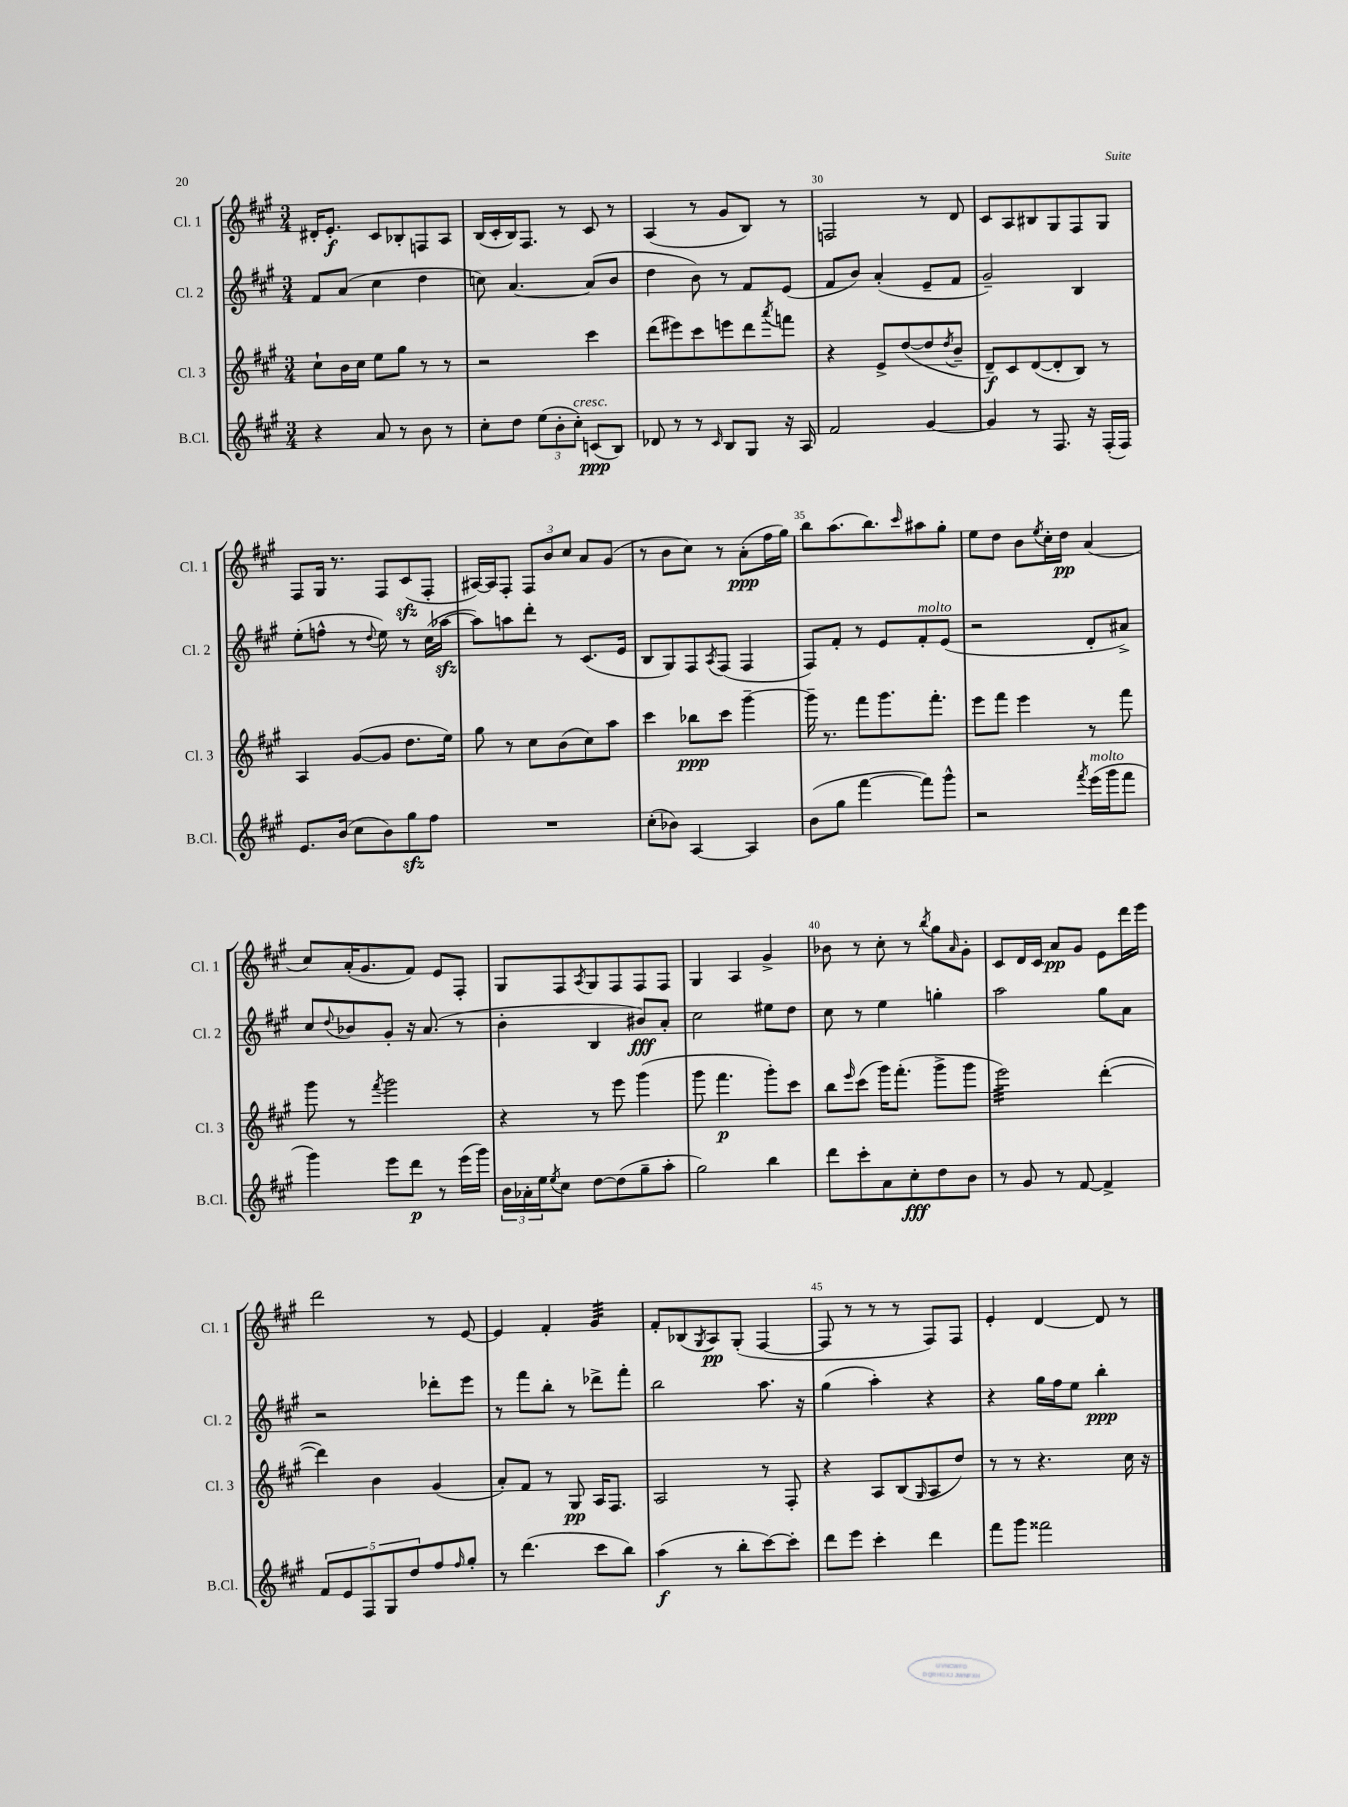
<<
\new StaffGroup <<
\new Staff = "s0" \with { instrumentName = "Cl. 1" shortInstrumentName = "Cl. 1" } {
    \clef treble \key a \major \numericTimeSignature \time 3/4
    dis'16-. e'8.-.\f cis'8 bes8-. f8 a8 |
    b16( cis'16-. b16) fis8. r8 cis'8 r8 |
    a4( r8 gis'8 b8) r8 |
    f2 r8 d'8 |
    cis'8 a8 bis8 gis8 fis8 gis8 |
    fis8 gis16 r8. fis8 cis'8\sfz( fis8-. |
    ais16~) ais16 fis8-. \tuplet 3/2 { fis8 b'8 cis''8 } a'8 gis'8( |
    r8 b'8 cis''8) r8 a'8-.\ppp( fis''16 gis''16) |
    b''8 a''8.( b''8.) \grace { cis'''16 } ais''8 gis''8-. |
    e''8 d''8 b'8 \acciaccatura { e''8 } cis''16-. d''16\pp a'4( |
    cis''8) a'16-.( gis'8. fis'8) e'8 fis8-. |
    gis8 fis8 \acciaccatura { a8 } gis8 fis8 fis8 fis8 |
    gis4 a4 gis'4-> |
    bes'8 r8 cis''8-. r8 \acciaccatura { b''8 } gis''8 \grace { a'16 } gis'8-. |
    cis'8 d'16 cis'16 a'8\pp gis'8 e'8 d'''16 e'''16 |
    d'''2 r8 e'8~ |
    e'4 fis'4-. gis'4:32 |
    fis'8-. bes8( \acciaccatura { gis8 } a8\pp) gis8-.( fis4~ |
    fis8 r8 r8 r8 fis8) fis8 |
    e'4-. d'4~ d'8 r8 \bar "|." |
}
\new Staff = "s1" \with { instrumentName = "Cl. 2" shortInstrumentName = "Cl. 2" } {
    \clef treble \key a \major \numericTimeSignature \time 3/4
    fis'8 a'8( cis''4 d''4 |
    c''8) a'4.~ a'8( b'8 |
    d''4 b'8) r8 fis'8 e'8( |
    fis'8 b'8) a'4-.( e'8-- fis'8 |
    gis'2--) b4 |
    e''8-.( f''8-^ r8 \appoggiatura { d''8 } e''8) r8 cis''16( aes''16~\sfz |
    aes''8) a''8 d'''8-. r8 cis'8.( e'16 |
    b8 gis8) fis8 \acciaccatura { a8 } fis8( fis4 |
    fis8) fis'8-. r8 e'8 fis'8-.^\markup { \italic "molto" } e'8( |
    r2 d'8-. ais'8->) |
    cis''8 \appoggiatura { d''8 } bes'8 gis'8-. r16 a'8.( r8 |
    b'4-. b4 bis'8\fff) a'8-. |
    cis''2 eis''8 d''8 |
    cis''8 r8 e''4 g''4-. |
    a''2 gis''8 a'8 |
    r2 des'''8-. e'''8 |
    r8 fis'''8 b''8-. r8 des'''8-> fis'''8-. |
    b''2 a''8. r16 |
    gis''4( a''4-.) r4 |
    r4 gis''16 fis''16 e''8 b''4-.\ppp \bar "|." |
}
\new Staff = "s2" \with { instrumentName = "Cl. 3" shortInstrumentName = "Cl. 3" } {
    \clef treble \key a \major \numericTimeSignature \time 3/4
    cis''8-! b'16 cis''16 e''8 gis''8 r8 r8 |
    r2 cis'''4 |
    d'''8( eis'''8) cis'''8 e'''8 d'''8 \acciaccatura { a'''8 } f'''8 |
    r4 e'8-> d''8~( d''8 \acciaccatura { d''8 } b'8-- |
    d'8--\f) cis'8 d'8~( d'8-. b8) r8 |
    a4 gis'8~( gis'8 d''8. e''16) |
    gis''8 r8 cis''8 b'8( cis''8) a''8 |
    cis'''4 bes''8\ppp cis'''8 gis'''4~-- |
    gis'''16-- r8. fis'''8 gis'''8. fis'''8.-. |
    e'''8 fis'''8 e'''4 r8 fis'''8 |
    gis'''8 r8 \acciaccatura { fis'''8 } gis'''2 |
    r4 r8 e'''8 gis'''4( |
    gis'''8 fis'''4.\p gis'''8-.) cis'''8 |
    b''8 \grace { e'''16 } cis'''8( gis'''16) fis'''8.-.( gis'''8-> gis'''8 |
    e'''2:32) d'''4~-.( |
    d'''4) b'4 gis'4( |
    a'8-.) fis'8 r8 gis8\pp a16 fis8. |
    a2 r8 fis8-. |
    r4 a8 b8( \grace { gis16 } a8 d''8) |
    r8 r8 r4. cis''16 r16 \bar "|." |
}
\new Staff = "s3" \with { instrumentName = "B.Cl." shortInstrumentName = "B.Cl." } {
    \clef treble \key a \major \numericTimeSignature \time 3/4
    r4 a'8 r8 b'8 r8 |
    cis''8-. d''8 \tuplet 3/2 { e''8( b'8-. cis''8-.^\markup { \italic "cresc." }) } c'8\ppp( b8) |
    des'8 r8 r8 \grace { cis'16 } b8 gis8 r16 a16 |
    fis'2 gis'4~ |
    gis'4 r8 fis8. r16 fis16-.( fis16) |
    e'8. b'16( cis''8 b'8) gis''8\sfz fis''8 |
    R2. |
    cis''8-.( bes'8) a4~ a4 |
    b'8( gis''8 fis'''4~ fis'''8) gis'''8-^ |
    r2 \acciaccatura { fis'''8 } e'''16^\markup { \italic "molto" }( gis'''16 fis'''8 |
    gis'''4) e'''8 d'''8\p r8 e'''16( gis'''16) |
    \tuplet 3/2 { b'16 aes'16-. e''16 } \acciaccatura { e''8 } cis''8 d''8~ d''8( gis''8-- a''8-. |
    gis''2) b''4 |
    d'''8 cis'''8-. a'8 cis''8-.\fff d''8 b'8 |
    r8 gis'8 r8 fis'8~ fis'4-> |
    \tuplet 5/4 { fis'8 e'8 fis8 gis8 d''8 } fis''8 \grace { fis''16 } gis''8-. |
    r8 d'''4.( cis'''8 b''8) |
    a''4\f( r8 b''8-. cis'''8~) cis'''8-. |
    d'''8 e'''8 cis'''4-. d'''4 |
    fis'''8 gis'''8 fisis'''2 \bar "|." |
}
>>
>>
\layout { \context { \Score currentBarNumber = #27 \override BarNumber.break-visibility = ##(#f #t #t) barNumberVisibility = #(every-nth-bar-number-visible 5) } }
